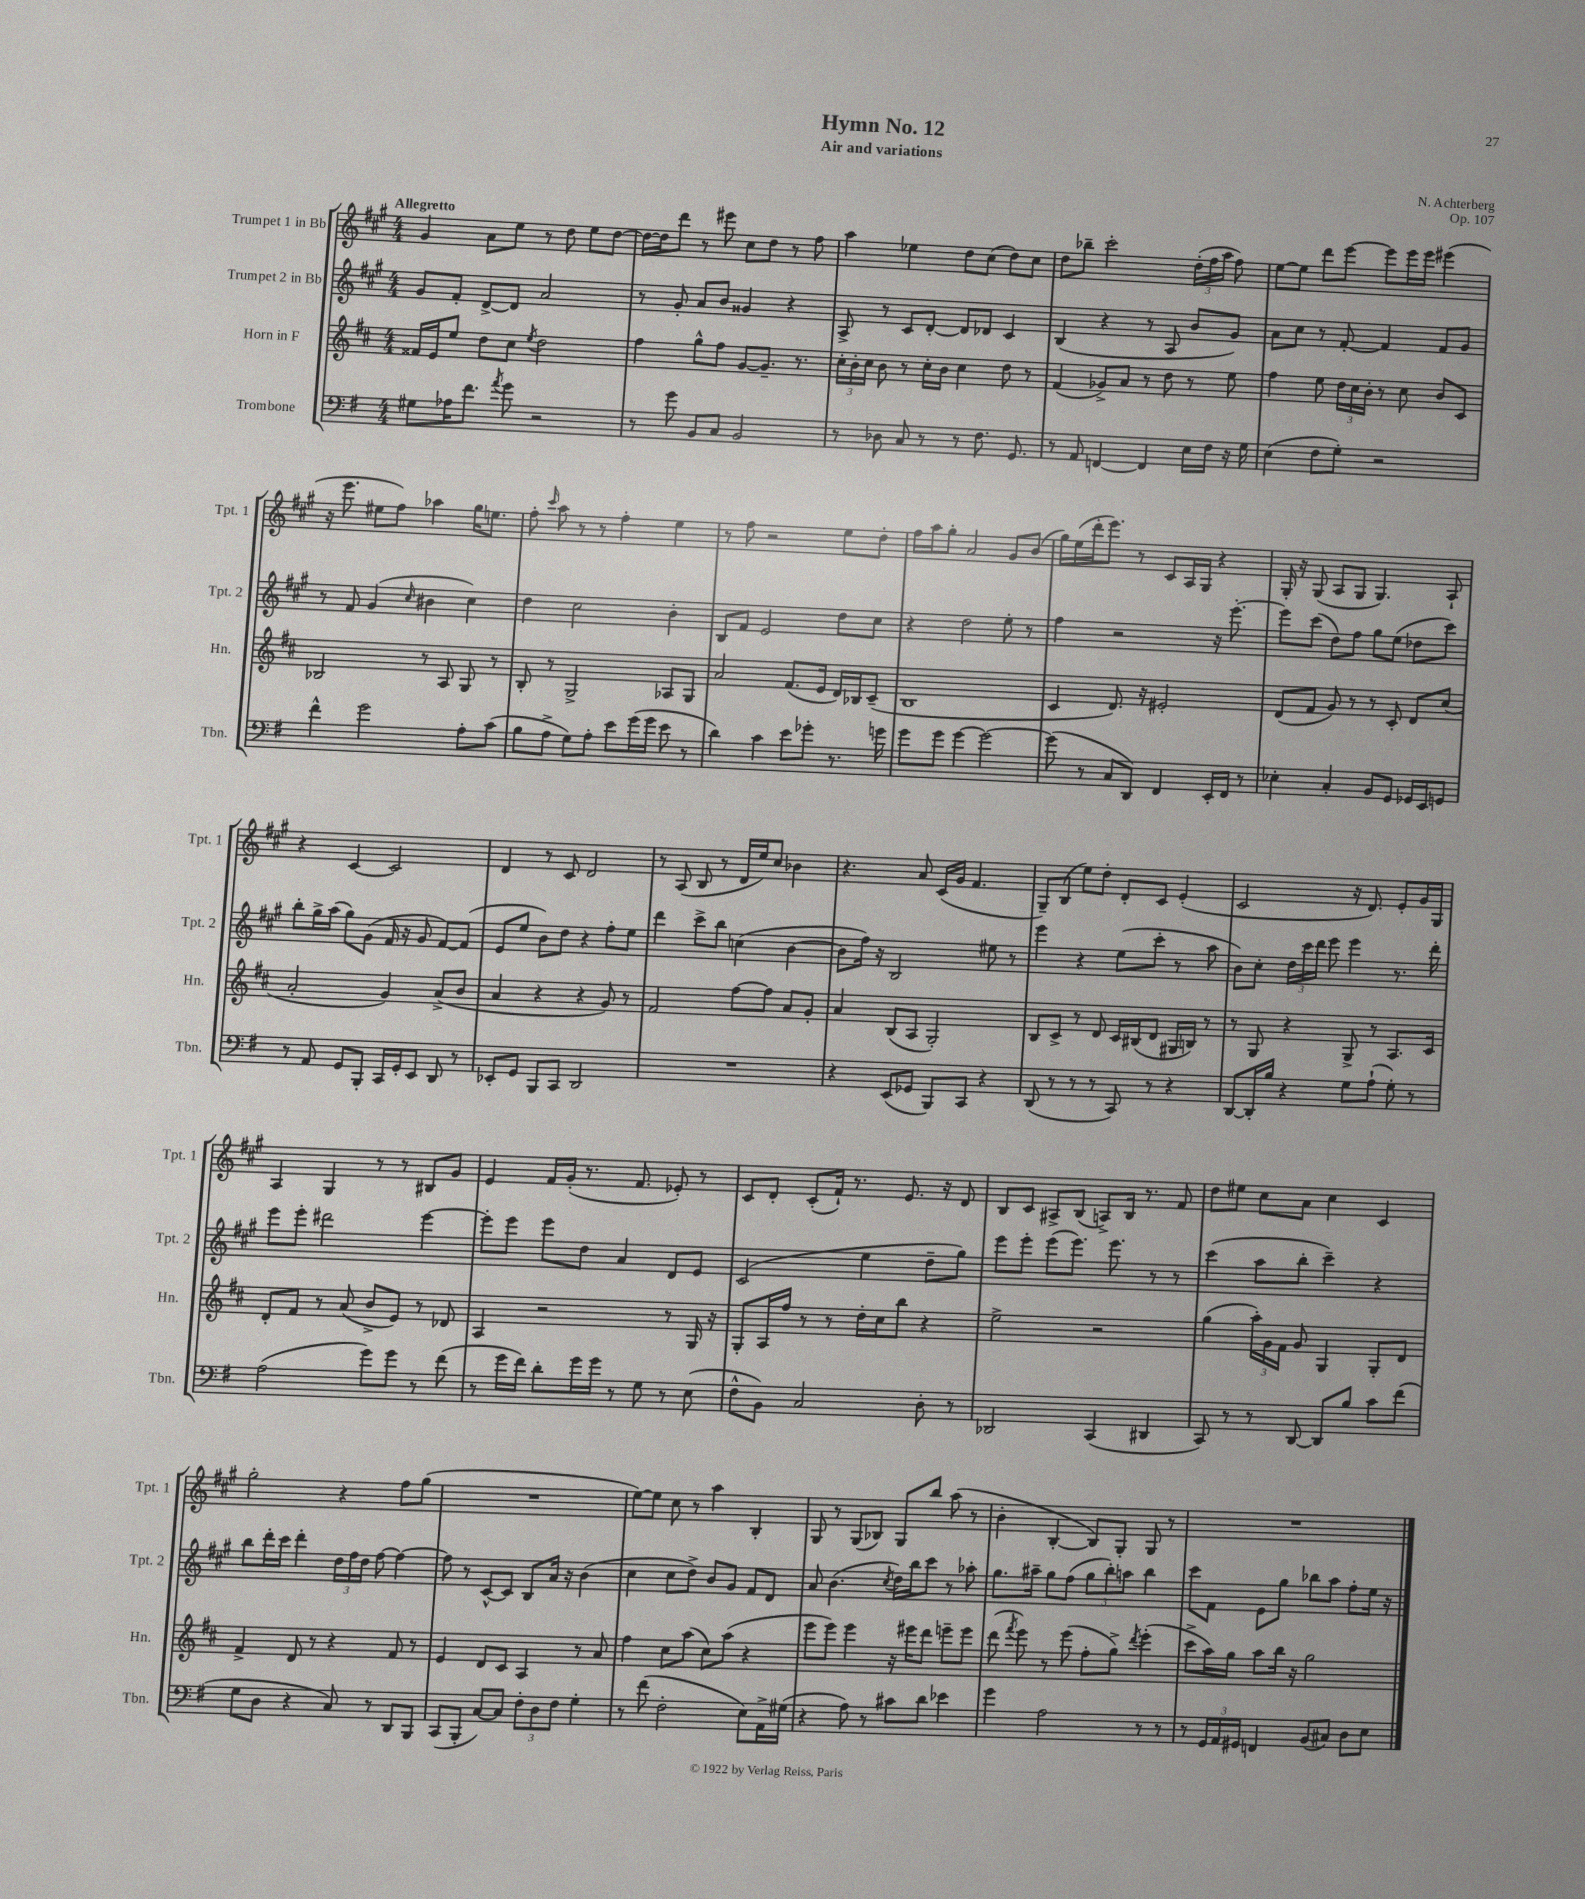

**kern	**kern	**kern	**kern
*part4	*part3	*part2	*part1
*staff4	*staff3	*staff2	*staff1
*I"Trombone	*I"Horn in F	*I"Trumpet 2 in Bb	*I"Trumpet 1 in Bb
*I'Tbn.	*I'Hn.	*I'Tpt. 2	*I'Tpt. 1
*clefF4	*clefG2	*clefG2	*clefG2
*k[f#]	*k[f#c#]	*k[f#c#g#]	*k[f#c#g#]
*M4/4	*M4/4	*M4/4	*M4/4
=1	=1	=1	=1
!	!	!	!LO:TX:a:B:t=Allegretto
8G#X\L	16f##X/LL	8g#/L	4g#/
.	16e/J	.	.
16A-X\K	8ee/J	8f#'/J	.
8.f#\J	.	.	.
.	8dd\L	[8d^/L	8a\L
8qa/	.	.	.
8g\	8cc#\J	8d/J]	8ee\J
.	8qee/	.	.
2r	2dd\	2a/	8r
.	.	.	8dd\
.	.	.	8ee\L
.	.	.	[8dd\J
=2	=2	=2	=2
8r	4ff#\	8r	16dd\LL_
.	.	.	16dd\J]
8g\	.	8g#'/	8ddd\J
8BB/L	8gg^^\L	8a/L	8r
8C/J	8ff#\J	8b/J	8eee#X\
2BB/	[8g/L	4g##X/	8cc#\L
.	8.g~/J]	.	8dd\J
.	.	4r	8r
.	8.r	.	.
.	.	.	8ff#\
=3	=3	=3	=3
8r	24cc#'\LL	8A^/	4aa\
.	24b'\	.	.
.	24cc#\JJ	.	.
8D-X\	8b\	8r	.
8C/	8r	8c#/L	4ee-X\
8r	16cc#'\LL	[8d'/J	.
.	16b\JJ	.	.
8r	4cc#\	8d/L]	8dd\L
8.F#\	.	8d-X/J	(8cc#\J
.	8dd\	4c#/	8dd\L)
8.GG/	.	.	.
.	8r	.	8cc#\J
=4	=4	=4	=4
8r	(4f#/	(4B/	8dd\L
8AA/	.	.	8bb-X~\J
[4FFn/	8g-X^/L)	4r	2ccc#'\
.	8a/J	.	.
4FF/]	8r	8r	.
.	8dd\	8A/	.
16E\LL	8r	8b/L	(24dd'\LL
.	.	.	24ff#\
16F#\JJ	.	.	.
.	.	.	24aa\JJ
16r	8ee\	8g#/J)	8ff#\)
16G\	.	.	.
=5	=5	=5	=5
(4E\	4ff#\	8a\L	[8ee\L
.	.	8cc#\J	8ee\J]
8F#\L	8ee\	8r	8ddd\L
8G'\J)	24dd\LL	[8f#'/	[8eee\J
.	24cc#\	.	.
.	24b'\JJ	.	.
2r	8r	4f#/]	8eee\L]
.	8cc#\	.	16eee\L
.	.	.	16eee\JJ
.	8b/L	8f#/L	(4eee#X\
.	8c#/J	8g#/J	.
!!LO:LB:g=z
=6	=6	=6	=6
4f#^^\	2B-X/	8r	16r
.	.	.	8.eee\
.	.	8f#/	.
2g\	.	(4g#/	8ee#X\L
.	.	.	8ff#\J)
.	.	16qqcc#/	.
.	8r	4b#X\	4aa-X\
.	8A/	.	.
8A'\L	8G/	4cc#\)	16gg#\KL
.	.	.	8.een\J
(8c\J	8r	.	.
=7	=7	=7	=7
8B\L	8B'/	4dd\	8ff#'\
.	.	.	16qqccc#/
8A^\J	8r	.	8aa\
8G\L)	2G^/	2cc#\	8r
8A'\J	.	.	8r
8e\L	.	.	4ff#'\
(16g\L	.	.	.
16g\JJ	.	.	.
8e\	8A-X/L	4b'\	4ee\
8r	8G/J	.	.
=8	=8	=8	=8
4d\)	2a/	8B/L	8r
.	.	8f#/J	8ff#\
4c\	.	2e/	2r
8e\L	(8.f#/L	.	.
8g-X'\J	.	.	.
.	16e/Jk	.	.
8.r	16d/LL)	8dd\L	8ee\L
.	16B-X/J	.	.
.	(8c#~/J	8cc#\J	8dd'\J
16gn\	.	.	.
=9	=9	=9	=9
8g\L	1B	4r	16ff#\LL
.	.	.	16aa\J
8g\J	.	.	8gg#'\J
[4g\	.	2dd\	2a/
2g\_	.	.	.
.	.	8ee'\	8g#/L
.	.	8r	(8b/J
=10	=10	=10	=10
(8g\]	4c#/	4ff#\	16gg#\LL)
.	.	.	(16ee\
8r	.	.	16ddd'\J
.	.	.	8.eee\J)
8C/L	8.d/)	2r	.
8DD/J)	.	.	8r
.	16r	.	.
4FF#/	2e#X'/	.	8c#/L
.	.	.	16A/L
.	.	.	16G#/JJ
16EE'/LL	.	16r	4r
16FF#/JJ	.	[8.eee'\	.
8r	.	.	.
=11	=11	=11	=11
4E-X'\	(8d/L	8eee\L]	16G#'/
.	.	.	16r
.	8f#/J	(8ccc#\J	(8G#/
4C'/	8g/)	8dd\L)	8A/L
.	8r	8ff#\J	8G#/J
8BB/L	8r	8gg#\L	4.G#/)
8GG/J	8c#'/	(8ee\J	.
16GG-X/LL	8d/L	8dd-X\L	.
16EE/J	.	.	.
8GGn/J	(8cc#/J	8ccc#\J)	8A`/
!!LO:LB:g=z
=12	=12	=12	=12
8r	2a'/	8bb'\L	4r
8AA/	.	16gg#^\L	.
.	.	(16aa\JJ	.
8GG/L	.	8gg#\L)	[4c#/
8BBB'/J	.	(8g#\J	.
16CC/LL	4g/)	16f#/	2c#/]
16GG'/J	.	16r	.
8EE/J	.	8g#/	.
8DD/	(8a^/L	[8f#/L)	.
8r	8b/J	(8f#/J]	.
=13	=13	=13	=13
8EE-X'/L	4a/	8e/L	4d/
8GG/J	.	8ee/J	.
8BBB/L	4r	8b\L)	8r
8CC/J	.	8dd\J	8c#/
2DD/	4r	4r	2d/
.	8g/)	8ff#'\L	.
.	8r	8ee\J	.
=14	=14	=14	=14
1r	2f#/	4ddd\	8r
.	.	.	(8A/
.	.	8ccc#^\L	8B/
.	.	8bb\J	8r
.	[8ff#\L	(4ccn\	16d/LL
.	.	.	16ee/J)
.	8ff#\J]	.	8cc#/J
.	8a/L	[4b\	4b-X\
.	8g'/J	.	.
=15	=15	=15	=15
4r	4a/	8b\L]	4.r
.	.	16ff#\Jk)	.
.	.	16r	.
(8EE/L	(8B/L	2B/	.
8GG-X/J	8A/J	.	8a/
8BBB/L)	2G'/)	.	(16c#/LL
.	.	.	16g#/JJ
8CC/J	.	.	4.f#/
4r	.	8ee#X\	.
.	.	8r	.
=16	=16	=16	=16
(8DD/	8B/L	4eee\	8G#~/L)
8r	8c#^/J	.	(8B/J
8r	8r	4r	8ee\L)
8r	8d/	.	8dd'\J
8CC/)	16c#/LL	(8ee\L	8d'/L
.	(16B#X/J	.	.
8r	8d/J	8ccc#'\J	8c#/J
4r	16G#X/LL	8r	(4e'/
.	16Bn/JJ)	.	.
.	8r	8aa\	.
=17	=17	=17	=17
[8DD/L	8r	8b\L)	2c#/
16DD'/L]	8G/	8cc#'\J	.
16B/JJ	.	.	.
4r	4r	24dd\LL	.
.	.	24ccc#\	.
.	.	24ddd\JJ	.
.	.	8eee\	.
8G\L	8G^/	4eee\	16r
.	.	.	8.d/)
(8A`\J	8r	.	.
8G'\)	8.A/L	8.r	8e'/L
8r	.	.	16g#/L
.	16c#/Jk	16ddd'\	16G#/JJ
!!LO:LB:g=z
=18	=18	=18	=18
(2A\	8d'/L	8eee\L	4A/
.	8f#/J	8eee'\J	.
.	8r	2ddd#X\	4G#/
.	(8a/	.	.
8g\L)	8b^/L	.	8r
8g\J	8e/J)	.	8r
8r	8r	[4eee\	8B#X/L
(8f#\	8d-X/	.	8g#/J
=19	=19	=19	=19
8r	4A/	8eee'\L]	4e/
16g\LL	.	8eee\J	.
16f#\JJ)	.	.	.
8d'\L	2r	8eee\L	16f#/LL
.	.	.	(16g#'/JJ
16g\L	.	8dd\J	8.r
16g\JJ	.	.	.
8r	.	4a/	.
.	.	.	8.f#/
8G\	.	.	.
8r	8r	8d/L	8e-X'/)
(8E\	16G/	8e/J	8r
.	16r	.	.
=20	=20	=20	=20
8F#^^\L	8G'/L	(2c#/	8c#/L
8BB\J)	16A/L	.	8d'/J
.	16ff#/JJ	.	.
2C/	8r	.	(8c#'/L
.	8r	.	16f#`/Jk)
.	.	.	8.r
.	16dd'\LL	4ee\	.
.	16cc#\J	.	.
.	8bb\J	.	8.e/
8D'\	4r	8dd~\L	.
.	.	.	16r
8r	.	8gg#\J)	8d/
=21	=21	=21	=21
2DD-X/	2ee^\	8eee\L	8B/L
.	.	8eee'\J	8c#/J
.	.	(8eee\L	8A#X^/L
.	.	8.eee\J)	(8B/J
(4CC/	2r	.	8An^/L)
.	.	8.eee\	.
.	.	.	16B/Jk
.	.	.	8.r
4DD#X/	.	8r	.
.	.	8r	8f#/
=22	=22	=22	=22
8CC/)	(4gg\	(4ccc#\	8dd\L
8r	.	.	8ee#X\J
8r	24aa'\LL)	8aa\L	8cc#\L
.	24g\	.	.
.	24f#\JJ	.	.
[8DD/	8g/	8bb'\J	8a\J
8DD/L]	4G/	4ccc#~\)	4cc#\
8B/J	.	.	.
8c\L	8G'/L	4r	4c#/
(8f#\J	8d/J	.	.
!!LO:LB:g=z
=23	=23	=23	=23
8G\L	4f#^/	8bb\L	2gg#'\
8D\J	.	16ddd'\L	.
.	.	16ccc#\JJ	.
4r	8d/	4ddd'\	.
.	8r	.	.
8C/)	4r	24dd\LL	4r
.	.	24ff#\	.
.	.	24dd\JJ	.
8r	.	[8ff#\	.
8DD/L	8f#/	4ff#\_	8ff#\L
8BBB/J	8r	.	(8gg#\J
=24	=24	=24	=24
(8CC/L	4e/	8ff#\]	1r
8BBB'/J	.	8r	.
[8C/L)	8d/L	[8c#^^/L	.
8C/J]	8c#/J	8c#/J]	.
12F#'\L	4A/	8B/L	.
12D\	.	.	.
.	.	16a/Jk	.
12F#\J	.	.	.
.	.	16r	.
4G'\	8r	(4b\	.
.	8a/	.	.
=25	=25	=25	=25
8r	4ff#\	4cc#\	[8ee\L)
(8f#\	.	.	8ee\J]
2F#'\	8cc#\L	8cc#\L	8cc#\
.	(8aa\J	8dd^\J)	8r
.	8cc#\L)	8b/L	4aa\
.	(8aa\J	8g#/J	.
8E\L)	4r	8f#/L	4B'/
16AA^\L	.	8d/J	.
(16G#X\JJ	.	.	.
=26	=26	=26	=26
4r	8eee\L	8a/	8G#/
.	8eee\J)	(4.b\	8r
8A\)	4eee\	.	(8G#/L
8r	.	.	8B-X/J)
.	.	8qcc#/	.
8c#X\L	16r	16dd\LL)	8G#/L
.	16eee#X\KL	16bb\J	.
8d\J	8ddd\J	8ccc#\J	8bb/J
4e-X\	8eeen~\L	8r	(8aa\
.	8eee\J	8aa-X'\	8r
=27	=27	=27	=27
4g\	(8ddd\	8.gg#\L	4b'\
.	8qfff#/	.	.
.	8eee\)	.	.
.	.	16aa#X~\Jk	.
2A\	8r	8gg#\L	[4B'/
.	(8eee\	(8ff#\J	.
.	8ff#'\L	12gg#\L	8B/L])
.	.	12bb'\)	.
.	8gg^\J)	.	8G#'/J
.	.	12aan\J	.
.	8qddd/	.	.
8r	(4eee'\	4bb\	8G#/
8r	.	.	8r
=28	=28	=28	=28
8r	8ccc#^\L	8ccc#\L	1r
24GG/LL	16aa\L)	8f#\J	.
24AA/	.	.	.
.	16gg\JJ	.	.
24GG#X/JJ	.	.	.
4FFn/	8aa\L	8e\L	.
.	16bb\Jk	8gg#\J	.
.	16r	.	.
(8BB/L	2gg\	8bb-X\L	.
8C#X/J)	.	8aa\J	.
8D\L	.	8ff#'\L	.
8E\J	.	16ee\Jk	.
.	.	16r	.
==	==	==	==
*-	*-	*-	*-
